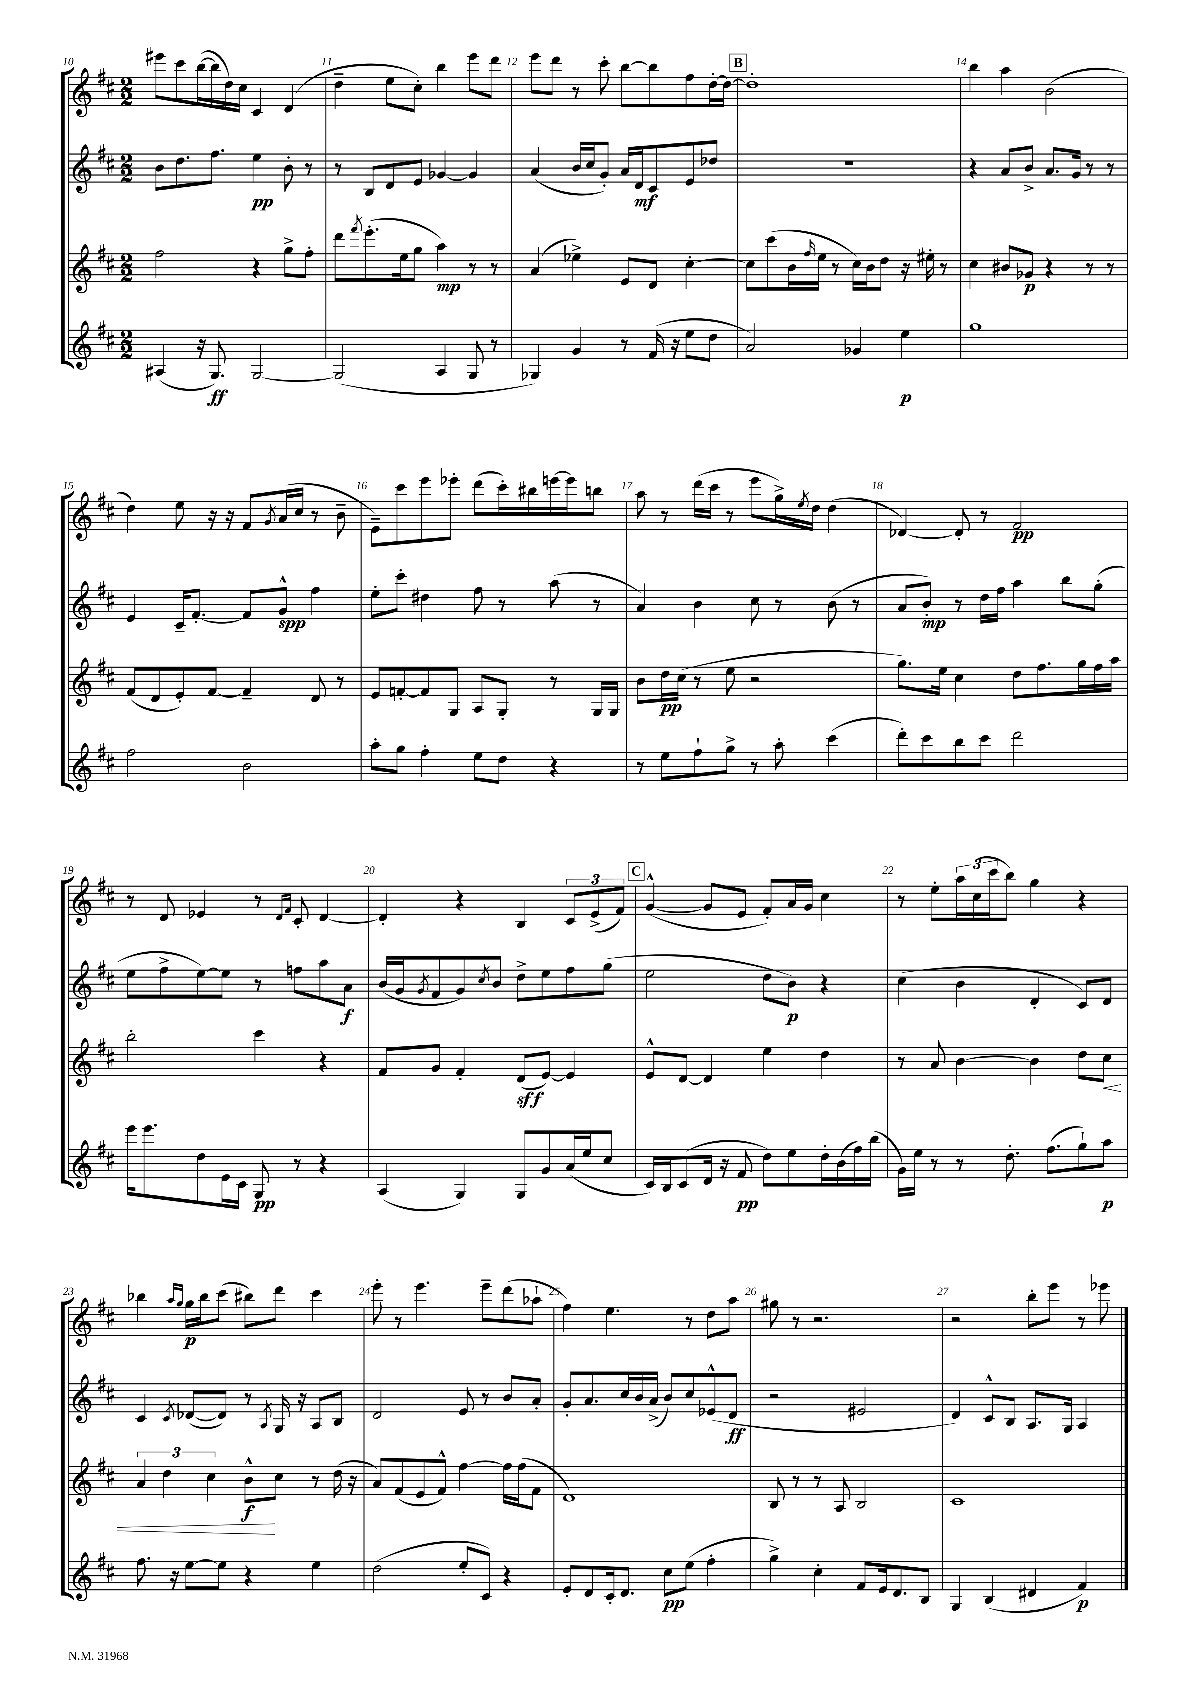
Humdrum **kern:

**kern	**dynam	**kern	**dynam	**kern	**dynam	**kern	**dynam
*part4	*part4	*part3	*part3	*part2	*part2	*part1	*part1
*staff4	*staff4	*staff3	*staff3	*staff2	*staff2	*staff1	*staff1
*clefG2	*	*clefG2	*	*clefG2	*	*clefG2	*
*k[f#c#]	*	*k[f#c#]	*	*k[f#c#]	*	*k[f#c#]	*
*M2/2	*	*M2/2	*	*M2/2	*	*M2/2	*
=10	=10	=10	=10	=10	=10	=10	=10
(4A#X/	.	2ff#\	.	8b\L	.	8eee#X\L	.
.	.	.	.	8.dd\	.	8ccc#\	.
16r	.	.	.	.	.	([16bb\L	.
8.G/)	ff	.	.	8.ff#\J	.	16bb\]	.
.	.	.	.	.	.	16dd\)	.
.	.	.	.	.	.	16cc#\JJ	.
[2G/	.	4r	.	4ee\	pp	4c#/	.
.	.	8gg^\L	.	8b'\	.	(4d/	.
.	.	8ff#'\J	.	8r	.	.	.
=11	=11	=11	=11	=11	=11	=11	=11
(2G/]	.	8ddd\L	.	8r	.	4dd~\	.
.	.	8qfff#/	.	.	.	.	.
.	.	(8.eee'\	.	8B/L	.	.	.
.	.	.	.	8d/	.	8ee\L	.
.	.	16ee\k	.	.	.	.	.
.	.	8gg\J	.	8e/J	.	8cc#'\J)	.
4A/	.	4aa\)	mp	[4g-X/	.	4bb\	.
8G/	.	8r	.	4g-/]	.	8eee\L	.
8r	.	8r	.	.	.	8ddd\J	.
=12	=12	=12	=12	=12	=12	=12	=12
4G-X/)	.	(4a/	.	(4a/	.	8eee\L	.
.	.	.	.	.	.	8ddd\J	.
4g/	.	4ee-X^\)	.	16b/LL	.	8r	.
.	.	.	.	16cc#/J	.	.	.
.	.	.	.	8g'/J)	.	8ccc#'\	.
8r	.	8e/L	.	16a/LL	.	[8bb\L	.
.	.	.	.	16d/J	mf	.	.
(16f#/	.	8d/J	.	8c#/	.	8bb\]	.
16r	.	.	.	.	.	.	.
8ee\L	.	[4cc#'\	.	8e/	.	8ff#\	.
8dd\J	.	.	.	8dd-X/J	.	[16dd'\L	.
.	.	.	.	.	.	16dd\JJ_	.
!!LO:REH:place=s1:t=B
=13	=13	=13	=13	=13	=13	=13	=13
2a/)	.	8cc#\L]	.	1r	.	1dd']	.
.	.	(8ccc#\	.	.	.	.	.
.	.	16b\L	.	.	.	.	.
.	.	16qqff#/	.	.	.	.	.
.	.	16ee\JJ	.	.	.	.	.
.	.	8r	.	.	.	.	.
4g-X/	.	16cc#\LL)	.	.	.	.	.
.	.	16b\J	.	.	.	.	.
.	.	8dd\J	.	.	.	.	.
4ee\	p	16r	.	.	.	.	.
.	.	16ee#X'\	.	.	.	.	.
.	.	8r	.	.	.	.	.
=14	=14	=14	=14	=14	=14	=14	=14
1gg	.	4cc#\	.	4r	.	4bb\	.
.	.	8b#X/L	.	8a/L	.	4aa\	.
.	.	8g-X/J	p	8b^/J	.	.	.
.	.	4r	.	8.a/L	.	(2b\	.
.	.	.	.	16g/Jk	.	.	.
.	.	8r	.	8r	.	.	.
.	.	8r	.	8r	.	.	.
!!LO:LB:g=z
=15	=15	=15	=15	=15	=15	=15	=15
2ff#\	.	(8f#/L	.	4e/	.	4dd\)	.
.	.	8d/	.	.	.	.	.
.	.	8e'/)	.	16c#~/KL	.	8ee\	.
.	.	.	.	[8.f#'/J	.	.	.
.	.	[8f#/J	.	.	.	16r	.
.	.	.	.	.	.	16r	.
2b\	.	4f#~/]	.	8f#/L]	.	8f#/L	.
.	.	.	.	.	.	8qg/	.
.	.	.	.	8g^^/J	spp	(16a/L	.
.	.	.	.	.	.	16cc#/JJ	.
.	.	8d/	.	4ff#\	.	8r	.
.	.	8r	.	.	.	8b~\	.
=16	=16	=16	=16	=16	=16	=16	=16
8aa'\L	.	8e/L	.	8ee'\L	.	8e~\L)	.
8gg\J	.	[8fn'/	.	8ccc#'\J	.	8ccc#\	.
4ff#'\	.	8f/]	.	4dd#X\	.	8eee\	.
.	.	8G/J	.	.	.	8eee-X'\J	.
8ee\L	.	8A/L	.	8ff#\	.	(8ddd\L	.
8dd\J	.	8G'/J	.	8r	.	16ccc#'\L)	.
.	.	.	.	.	.	16bb#X\	.
4r	.	8r	.	(8aa\	.	[16eeen\	.
.	.	.	.	.	.	16eee\J]	.
.	.	16G/LL	.	8r	.	8bbn\J	.
.	.	16G/JJ	.	.	.	.	.
=17	=17	=17	=17	=17	=17	=17	=17
8r	.	8b\L	.	4a/)	.	8aa\	.
8ee\L	.	16dd\L	pp	.	.	8r	.
.	.	(16cc#\JJ	.	.	.	.	.
8ff#`\	.	8r	.	4b\	.	(16ddd\LL	.
.	.	.	.	.	.	16ccc#\JJ	.
8gg^\J	.	8ee\	.	.	.	8r	.
8r	.	2r	.	8cc#\	.	8eee\L	.
8aa'\	.	.	.	8r	.	16gg^\L)	.
.	.	.	.	.	.	8qee/	.
.	.	.	.	.	.	16dd\JJ	.
(4ccc#\	.	.	.	(8b\	.	(4dd\	.
.	.	.	.	8r	.	.	.
=18	=18	=18	=18	=18	=18	=18	=18
8ddd'\L)	.	8.gg\L)	.	8a/L	.	[4d-X/)	.
8ccc#\	.	.	.	8b'/J)	mp	.	.
.	.	16ee\Jk	.	.	.	.	.
8bb\	.	4cc#\	.	8r	.	8d-'/]	.
8ccc#\J	.	.	.	16dd\LL	.	8r	.
.	.	.	.	16ff#\JJ	.	.	.
2ddd\	.	8dd\L	.	4aa\	.	2f#/	pp
.	.	8.ff#\	.	.	.	.	.
.	.	.	.	8bb\L	.	.	.
.	.	16gg\L	.	.	.	.	.
.	.	16ff#\	.	(8gg'\J	.	.	.
.	.	16aa\JJ	.	.	.	.	.
!!LO:LB:g=z
=19	=19	=19	=19	=19	=19	=19	=19
16eee\KL	.	2bb'\	.	8ee\L	.	8r	.
8.eee\	.	.	.	.	.	.	.
.	.	.	.	8ff#^\	.	8d/	.
8dd\	.	.	.	[8ee\)	.	4e-X/	.
16e\L	.	.	.	8ee\J]	.	.	.
16c#\JJ	.	.	.	.	.	.	.
8G/	pp	4ccc#\	.	8r	.	8r	.
.	.	.	.	.	.	16qqd/LL	.
.	.	.	.	.	.	16qqf#/JJ	.
8r	.	.	.	8ffn\L	.	8c#'/	.
4r	.	4r	.	8aa\	.	[4d/	.
.	.	.	.	8a\J	f	.	.
=20	=20	=20	=20	=20	=20	=20	=20
(4A/	.	8f#/L	.	(16b/LL	.	4d'/]	.
.	.	.	.	16g/J	.	.	.
.	.	.	.	8qg/	.	.	.
.	.	8g/J	.	8f#/	.	.	.
4G/)	.	4f#'/	.	8g/)	.	4r	.
.	.	.	.	8qcc#/	.	.	.
.	.	.	.	8b/J	.	.	.
8G/L	.	(8d/L	sff	8dd^\L	.	4B/	.
8g/	.	[8e/J)	.	8ee\	.	.	.
(16a/L	.	4e/]	.	8ff#\	.	12c#/L	.
16ee/J	.	.	.	.	.	.	.
.	.	.	.	.	.	(12e^/	.
8cc#/J	.	.	.	(8gg\J	.	.	.
.	.	.	.	.	.	12f#/J)	.
!!LO:REH:place=s1:t=C
=21	=21	=21	=21	=21	=21	=21	=21
16c#/LL)	.	8e^^/L	.	2ee\	.	([4g^^/	.
16B/J	.	.	.	.	.	.	.
(8c#/	.	[8d/J	.	.	.	.	.
16d/Jk	.	4d/]	.	.	.	8g/L]	.
16r	.	.	.	.	.	.	.
8f#/	pp	.	.	.	.	8e/J	.
8dd\L)	.	4ee\	.	8dd\L	.	8f#'/L)	.
8ee\	.	.	.	8b\J)	p	16a/L	.
.	.	.	.	.	.	16g/JJ	.
16dd'\L	.	4dd\	.	4r	.	4cc#\	.
(16b\	.	.	.	.	.	.	.
16ff#\)	.	.	.	.	.	.	.
(16bb\JJ	.	.	.	.	.	.	.
=22	=22	=22	=22	=22	=22	=22	=22
16g\LL)	.	8r	.	(4cc#\	.	8r	.
16ee\JJ	.	.	.	.	.	.	.
8r	.	8a/	.	.	.	8ee'\L	.
8r	.	[4b\	.	4b\	.	24aa\L	.
.	.	.	.	.	.	(24cc#\	.
.	.	.	.	.	.	24ccc#\J	.
8.dd'\	.	.	.	.	.	8bb\J)	.
.	.	4b\]	.	4d'/	.	4gg\	.
(8.ff#\L	.	.	.	.	.	.	.
8gg`\)	.	8dd\L	.	8c#/L)	.	4r	.
!	!	!	!LO:HP:b	!	!	!	!
8aa\J	p	8cc#\J	<	8d/J	.	.	.
!!LO:LB:g=z
=23	=23	=23	=23	=23	=23	=23	=23
8.ff#\	.	6a/	.	4c#/	.	4bb-X\	.
.	.	6dd\	.	.	.	.	.
16r	.	.	.	.	.	.	.
.	.	.	.	.	.	16qqaa/LL	.
.	.	.	.	8qc#/	.	16qqgg/JJ	.
[8ee\L	.	.	.	([8d-X/L	.	16gg\LL	p
.	.	.	.	.	.	16bb-\J	.
.	.	6cc#\	.	.	.	.	.
8ee\J]	.	.	.	8d-/J])	.	(8ccc#\J	.
4r	.	8b^^\L	f	8r	.	8bb#X\L)	.
.	.	.	.	8qA/	.	.	.
.	.	8cc#\J	[	16G/	.	8ddd\J	.
.	.	.	.	16r	.	.	.
4ee\	.	8r	.	8A/L	.	4ccc#\	.
.	.	(16dd\	.	8B/J	.	.	.
.	.	16r	.	.	.	.	.
=24	=24	=24	=24	=24	=24	=24	=24
(2dd\	.	8a/L)	.	2d/	.	8eee'\	.
.	.	(8f#/	.	.	.	8r	.
.	.	8e/	.	.	.	4.eee\	.
.	.	8f#^^/J)	.	.	.	.	.
8ee'/L	.	[4ff#\	.	8e/	.	.	.
8c#/J)	.	.	.	8r	.	8eee~\L	.
4r	.	16ff#\LL]	.	8b/L	.	(8ddd\	.
.	.	(16ff#\J	.	.	.	.	.
.	.	8f#\J	.	8a'/J	.	8aa-X`\J	.
=25	=25	=25	=25	=25	=25	=25	=25
8e'/L	.	1d)	.	8g'/L	.	4ff#\)	.
8d/	.	.	.	8.a/	.	.	.
16c#'/k	.	.	.	.	.	4.ee\	.
8.d/J	.	.	.	16cc#/L	.	.	.
.	.	.	.	16b/	.	.	.
.	.	.	.	(16a^/JJ	.	.	.
8cc#\L	pp	.	.	8b/L)	.	.	.
(8ee\J	.	.	.	8cc#/	.	8r	.
4ff#'\	.	.	.	(8e-X^^/	.	8dd\L	.
.	.	.	.	8d/J	ff	8aa\J	.
=26	=26	=26	=26	=26	=26	=26	=26
4gg^\)	.	8B/	.	2r	.	8gg#X\	.
.	.	8r	.	.	.	8r	.
4cc#'\	.	8r	.	.	.	2.r	.
.	.	8A/	.	.	.	.	.
8f#/L	.	2B/	.	2e#X/	.	.	.
16e/k	.	.	.	.	.	.	.
8.d/	.	.	.	.	.	.	.
8B/J	.	.	.	.	.	.	.
=27	=27	=27	=27	=27	=27	=27	=27
4G/	.	1c#	.	4d/)	.	2r	.
(4B/	.	.	.	8c#^^/L	.	.	.
.	.	.	.	8B/J	.	.	.
4d#X/	.	.	.	8.A/L	.	8bb'\L	.
.	.	.	.	.	.	8eee\J	.
.	.	.	.	16G/Jk	.	.	.
4f#/)	p	.	.	4A/	.	8r	.
.	.	.	.	.	.	8eee-X\	.
==	==	==	==	==	==	==	==
*-	*-	*-	*-	*-	*-	*-	*-
